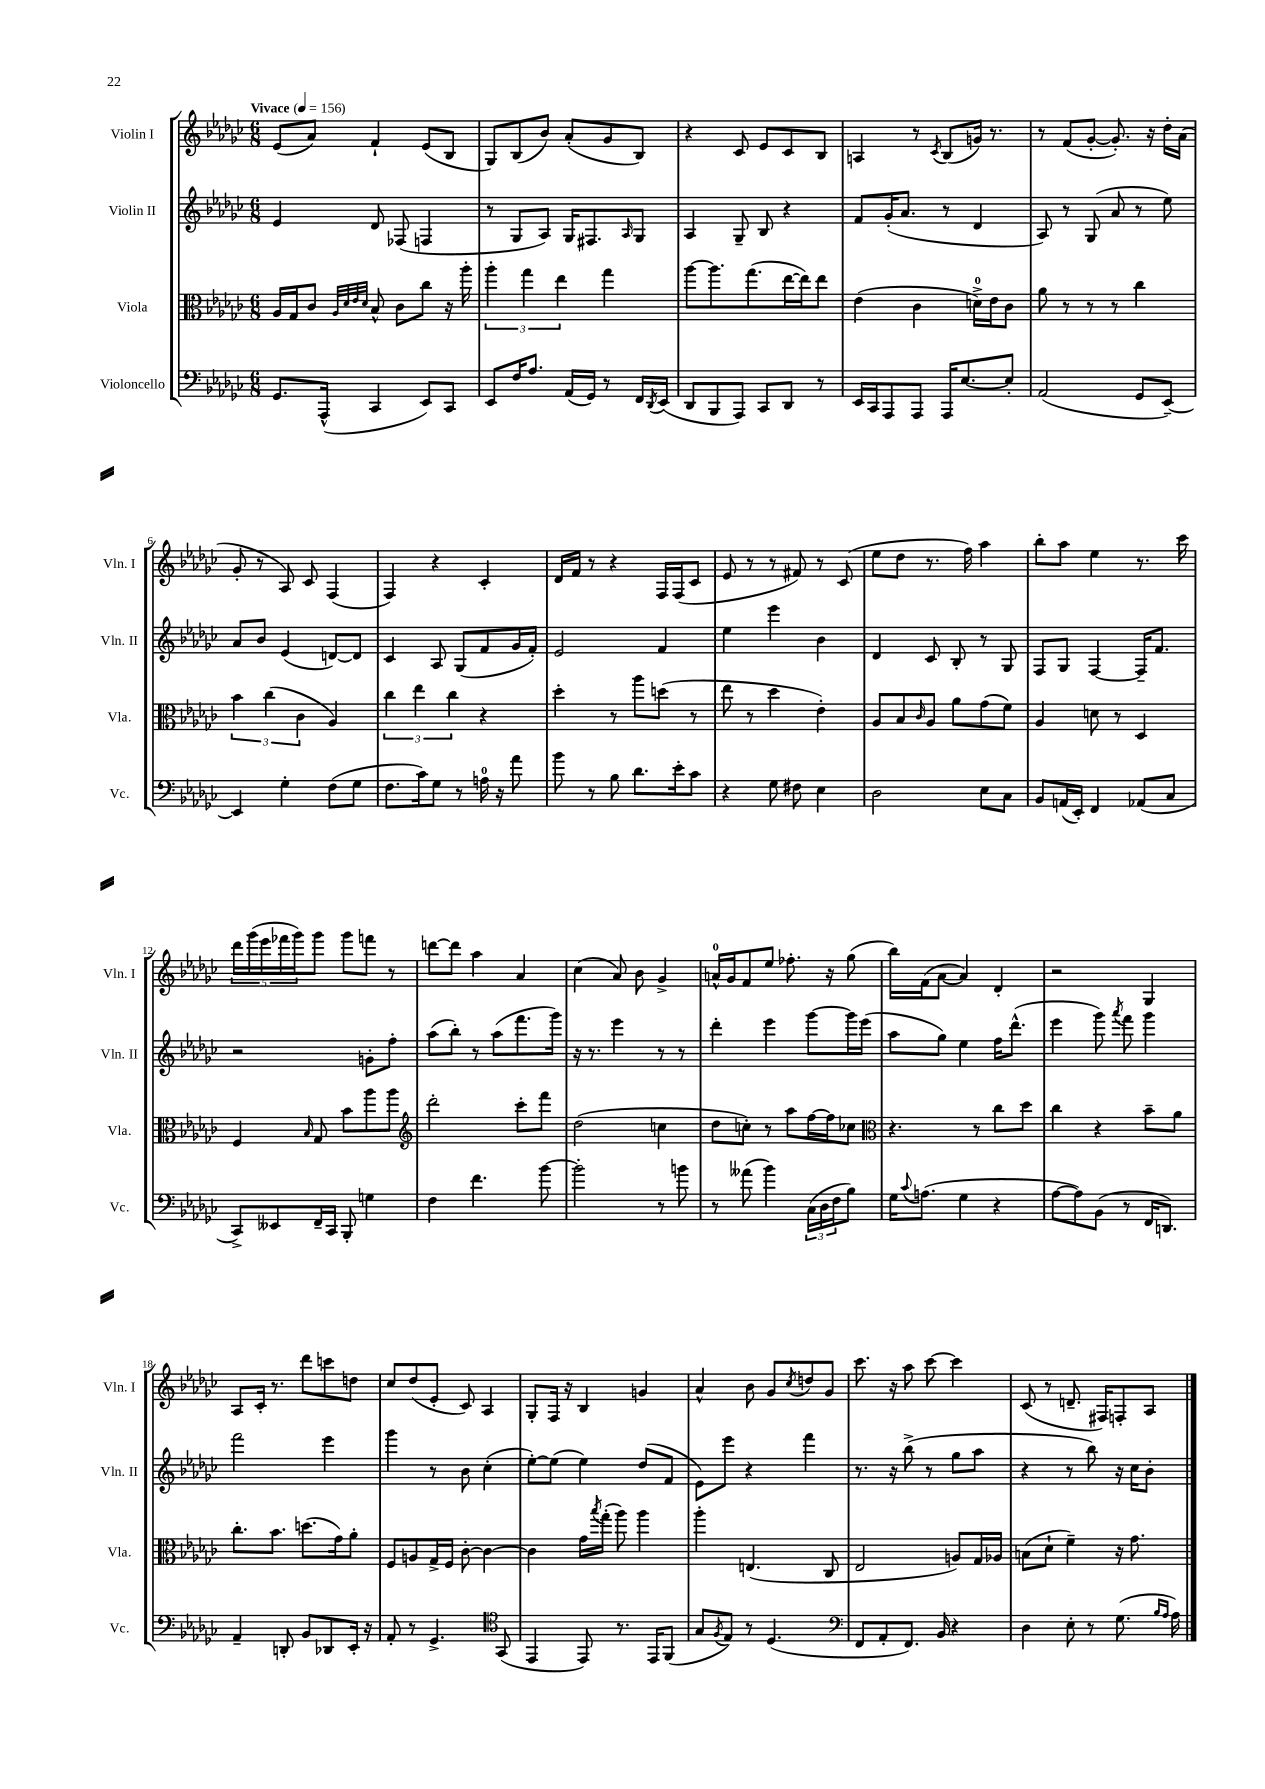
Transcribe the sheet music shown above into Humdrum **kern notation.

**kern	**kern	**kern	**kern
*staff4	*staff3	*staff2	*staff1
*clefF4	*clefC3	*clefG2	*clefG2
*k[b-e-a-d-g-c-]	*k[b-e-a-d-g-c-]	*k[b-e-a-d-g-c-]	*k[b-e-a-d-g-c-]
*M6/8	*M6/8	*M6/8	*M6/8
*MM156	*MM156	*MM156	*MM156
8.GG-	16A-	4e-	(8e-
.	16G-	.	.
.	8c-	.	8a-)
(16AAA-^^	.	.	.
.	32qqA-	.	.
.	32qqd-	.	.
.	32qqe-	.	.
.	32qqd-	.	.
4CC-	8B-^^	8d-	4f`
.	8c-	(8F-	.
8EE-)	8cc-	4F	(8e-
8CC-	16r	.	8B-
.	16aa-'	.	.
=	=	=	=
8EE-	6aa-'	8r	8G-)
16F	.	8G-	(8B-
.	6gg-	.	.
8.A-	.	.	.
.	.	8A-)	8b-)
.	6ee-	.	.
(16AA-	.	16G-	(8a-'
16GG-)	.	8.F#	.
8r	4gg-	.	8g-
.	.	16qqA-	.
16FF	.	8G-	8B-)
8qDD-	.	.	.
(16EE-	.	.	.
=	=	=	=
8DD-	[8aa-	4A-	4r
8BBB-	8.aa-]	.	.
8AAA-)	.	8G-~	8c-
.	(8.gg-	.	.
8CC-	.	8B-	8e-
8DD-	[16ee-	4r	8c-
.	16ee-])	.	.
8r	8ee-	.	8B-
=	=	=	=
16EE-	(4e-	8f	4A
16CC-	.	.	.
8AAA-	.	(16g-'	.
.	.	8.a-	.
8AAA-	4c-	.	8r
.	.	.	8qc-
16AAA-	.	8r	(8B-
[8.E-	.	.	.
.	16d^)	4d-	16g)
.	16e-	.	8.r
8E-']	8c-	.	.
=	=	=	=
(2AA-	8a-	8A-)	8r
.	8r	8r	(8f
.	8r	(8G-	[8g-'
.	8r	8a-	8.g-'])
8GG-	4cc-	8r	.
.	.	.	16r
[8EE-~)	.	8ee-)	16dd-'
.	.	.	(16a-
=	=	=	=
4EE-]	6b-	8a-	8g-'
.	.	8b-	8r
.	(6cc-	.	.
4G-'	.	(4e-	8A-)
.	6c-	.	.
.	.	.	8c-
(8F	4A-)	[8d)	(4F
8G-	.	8d]	.
=	=	=	=
8.F	6cc-	4c-	4F)
.	6ee-	.	.
16c-)	.	.	.
8G-	.	8A-	4r
.	6cc-	.	.
8r	.	(8G-	.
16A	4r	8f	4c-'
16r	.	.	.
8a-	.	16g-	.
.	.	16f')	.
=	=	=	=
8b-	4dd-'	2e-	16d-
.	.	.	16f
8r	.	.	8r
8B-	8r	.	4r
8.d-	8aa-	.	.
.	(8dd	4f	16F
16e-'	.	.	(16F
8c-	8r	.	8c-
=	=	=	=
4r	8ee-	4ee-	8e-
.	8r	.	8r
8G-	4dd-	4eee-	8r
8F#	.	.	8f#)
4E-	4e-')	4b-	8r
.	.	.	(8c-
=	=	=	=
2D-	8A-	4d-	8ee-
.	8B-	.	8dd-
.	16qqc-	.	.
.	8A-	8c-	8.r
.	8a-	8B-'	.
.	.	.	16ff)
8E-	(8g-	8r	4aa-
8C-	8f)	8G-	.
=	=	=	=
8BB-	4A-	8F	8bb-'
(16AA	.	8G-	8aa-
16EE-')	.	.	.
4FF	8d	[4F	4ee-
.	8r	.	.
(8AA-	4D-	16F~]	8.r
.	.	8.f	.
8C-	.	.	.
.	.	.	16ccc-
=	=	=	=
8CC-^)	4F	2r	20ddd-
.	.	.	(20ggg-
.	.	.	20eee-
8EE--	.	.	.
.	.	.	20fff-
.	.	.	20ggg-)
.	16qqB-	.	.
16FF~	8G-	.	8ggg-
16CC-	.	.	.
8BBB-'	8b-	.	8ggg-
4G	8aa-	8g'	8fff
.	8aa-	8ff'	8r
=	=	=	=
*	*clefG2	*	*
4F	2ddd-'	(8aa-	[8ddd
.	.	8bb-')	8ddd]
4.f	.	8r	4aa-
.	.	(8aa-	.
.	8ccc-'	8.fff	4a-
[8b-	8fff	.	.
.	.	16ggg-)	.
=	=	=	=
2b-']	(2dd-	16r	(4cc-
.	.	8.r	.
.	.	4eee-	8a-)
.	.	.	8b-
8r	4cc	8r	4g-^
8b	.	8r	.
=	=	=	=
8r	8dd-	4ddd-'	16a^^
.	.	.	16g-
(8a--	8cc')	.	8f
4b-)	8r	4eee-	8ee-
.	8aa-	.	8.ff-'
(24C-	[16ff	[8ggg-	.
24D-	.	.	.
.	16ff]	.	16r
24F	.	.	.
8B-)	8cc-	16ggg-]	(8gg-
.	.	(16eee-	.
=	=	=	=
*	*clefC3	*	*
16G-	4.r	8aa-	16bb-)
8qqc-	.	.	.
(8.A	.	.	(16f
.	.	8gg-)	[8a-
4G-	.	4ee-	4a-])
.	8r	.	.
4r	8cc-	16ff	4d-'
.	.	(8.ddd-^^	.
.	8dd-	.	.
=	=	=	=
[8A-	4cc-	4eee-	2r
8A-])	.	.	.
(8BB-	4r	8ggg-)	.
.	.	8qaaa-	.
8r	.	8fff	.
16FF	8b-~	4ggg-	4G-
8.DD)	.	.	.
.	8a-	.	.
=	=	=	=
4AA-~	8.cc-'	2fff	8A-
.	.	.	16c-'
.	8.b-	.	8.r
8DD'	.	.	.
8BB-	(8.dd	.	8ddd-
8DD-	.	4eee-	8ccc
.	16g-)	.	.
16EE-'	8a-'	.	8dd
16r	.	.	.
=	=	=	=
8AA-'	8F	4ggg-	8cc-
8r	8A	.	(8dd-
4.GG-^	16G-^	8r	8e-'
.	16F	.	.
.	[8c-'	8b-	8c-)
.	4c-_	(4cc-'	4A-
*clefC4	*	*	*
(8GG-	.	.	.
=	=	=	=
4EE-	4c-]	[8ee-')	8G-'
.	.	(8ee-]	16F
.	.	.	16r
8EE-)	16g-	4ee-)	4B-
.	8qbb-	.	.
.	(16gg-'	.	.
8.r	8aa-)	.	.
.	4aa-	(8dd-	4g
16EE-	.	.	.
(8FF	.	8f	.
=	=	=	=
8G-	4aa-'	8e-)	4a-^^
8qF	.	.	.
8E-)	.	8eee-	.
8r	(4.E	4r	8b-
(4.D-	.	.	8g-
.	.	.	8qcc-
.	.	4fff	8dd
.	8C-	.	8g-
=	=	=	=
*clefF4	*	*	*
8FF	2E-	8.r	8.ccc-
8AA-'	.	.	.
.	.	16r	16r
8.FF)	.	(8bb-^	8aa-
.	.	8r	[8ccc-
16BB-	.	.	.
4r	8A)	8gg-	4ccc-]
.	16G-	8aa-	.
.	16A-	.	.
=	=	=	=
4D-	(8B	4r	(8c-
.	8d-`	.	8r
8E-'	4f~)	8r	8.d~
8r	.	8bb-)	.
.	.	.	16F#)
(8.G-	16r	16r	8F'
.	8.g-	16cc-	.
.	.	8b-'	8A-
16qqB-	.	.	.
16qqA-	.	.	.
16A-)	.	.	.
==	==	==	==
*-	*-	*-	*-
